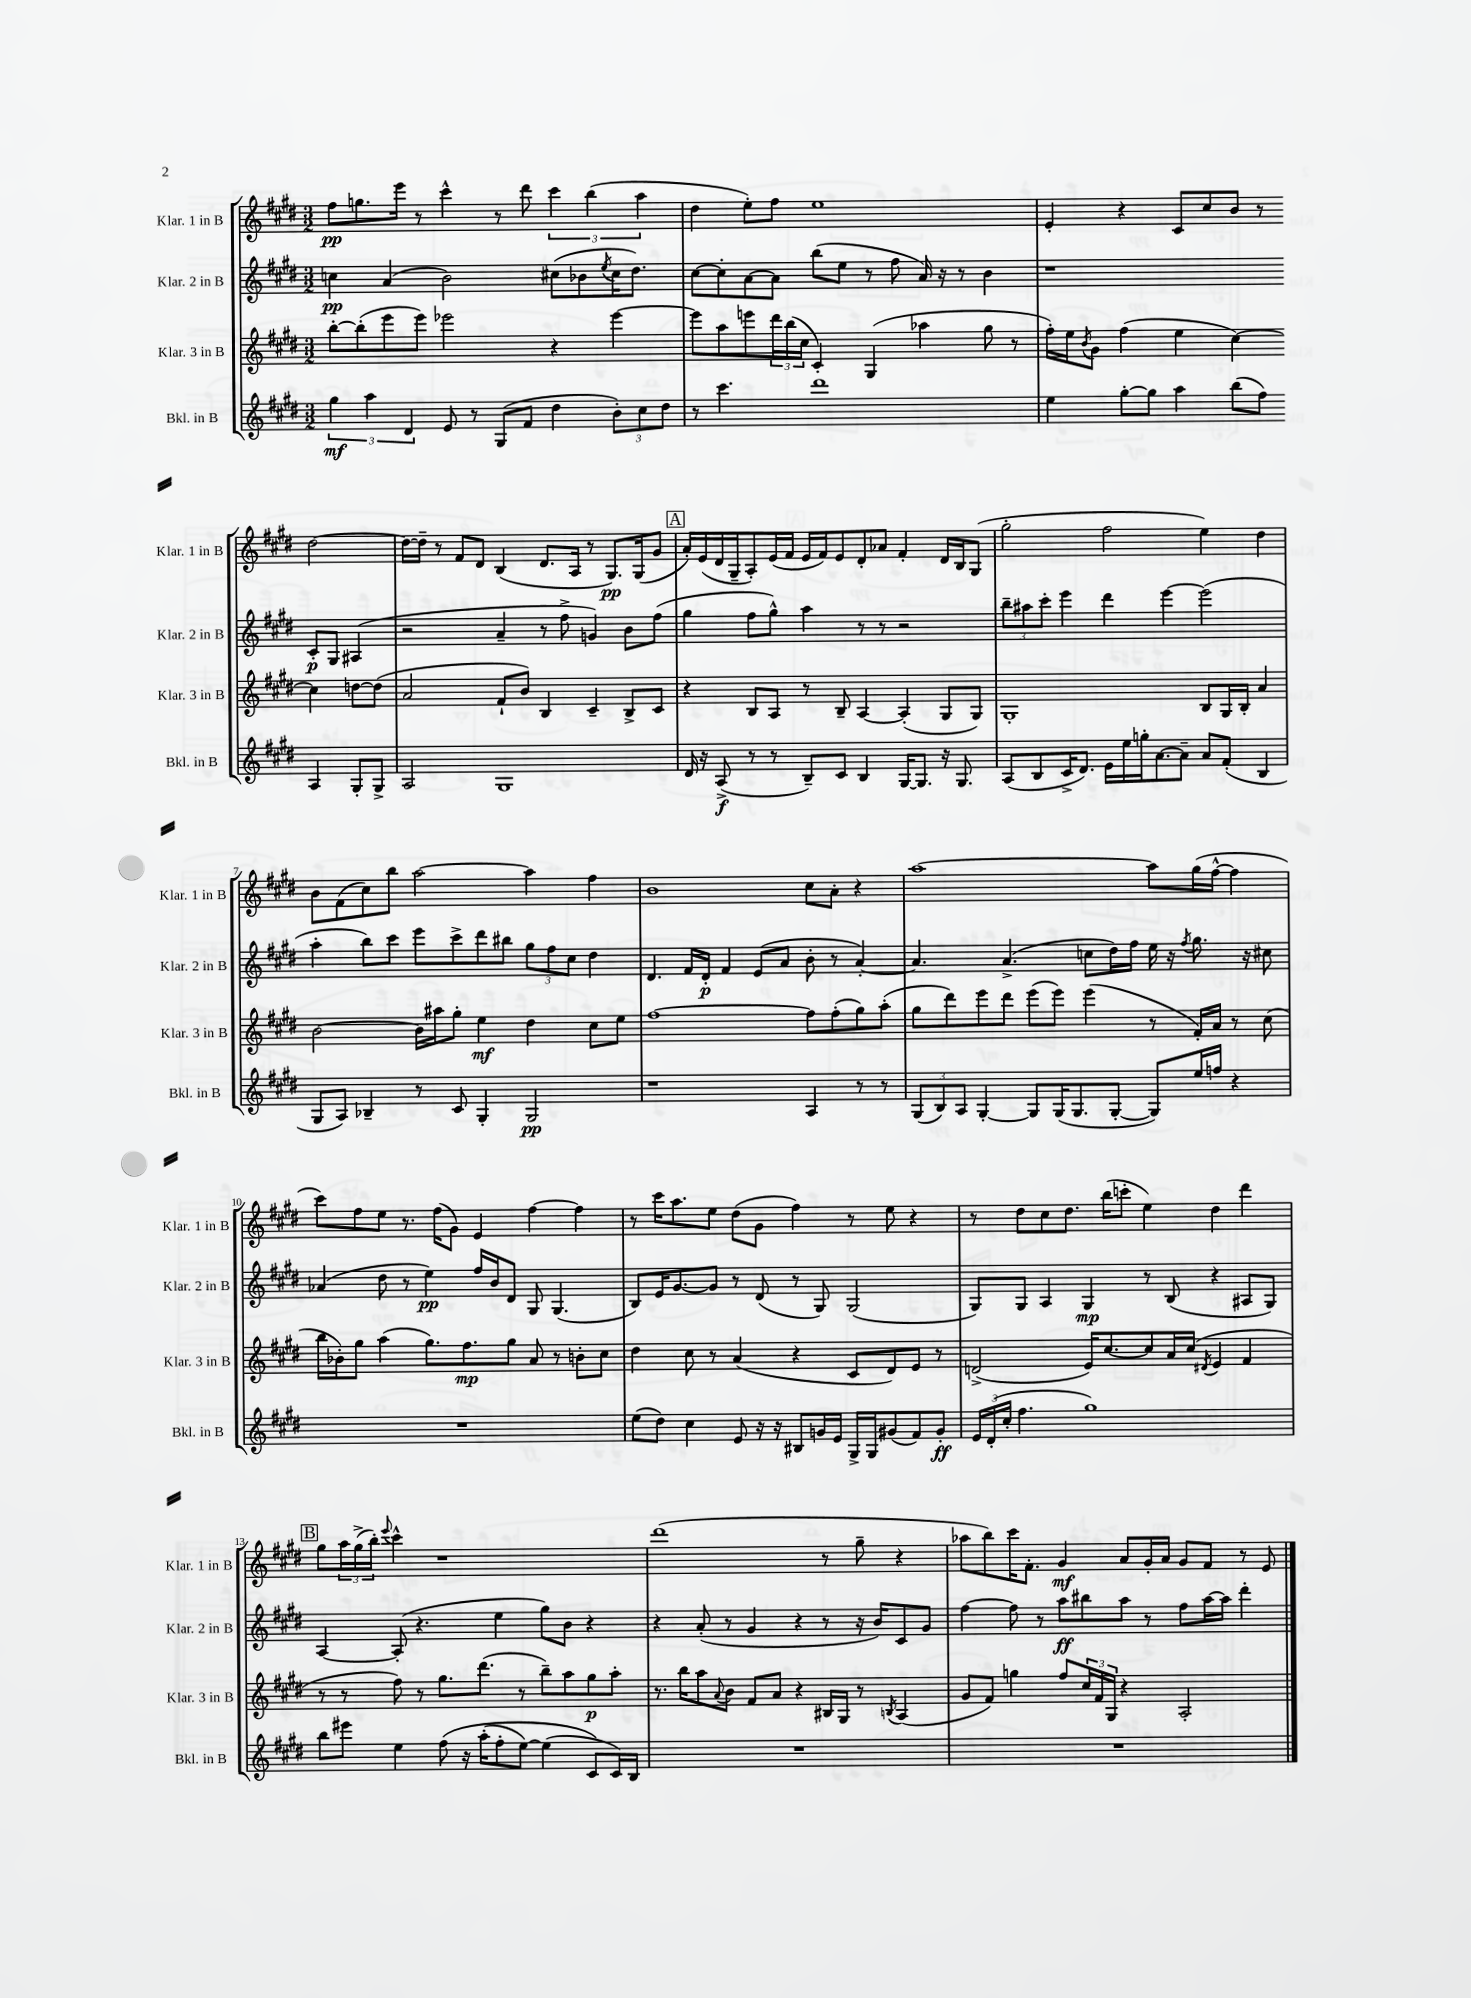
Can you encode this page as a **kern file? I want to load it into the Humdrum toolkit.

**kern	**dynam	**kern	**dynam	**kern	**dynam	**kern	**dynam
*part4	*part4	*part3	*part3	*part2	*part2	*part1	*part1
*staff4	*staff4	*staff3	*staff3	*staff2	*staff2	*staff1	*staff1
*I"Bkl. in B	*	*I"Klar. 3 in B	*	*I"Klar. 2 in B	*	*I"Klar. 1 in B	*
*I'Bkl. in B	*	*I'Klar. 3 in B	*	*I'Klar. 2 in B	*	*I'Klar. 1 in B	*
*clefG2	*	*clefG2	*	*clefG2	*	*clefG2	*
*k[f#c#g#d#]	*	*k[f#c#g#d#]	*	*k[f#c#g#d#]	*	*k[f#c#g#d#]	*
*M3/2	*	*M3/2	*	*M3/2	*	*M3/2	*
=1	=1	=1	=1	=1	=1	=1	=1
6gg#\	mf	[8bb'\L	.	4ccn\	pp	8ff#\L	pp
.	.	(8bb'\]	.	.	.	8.ggn\	.
6aa\	.	.	.	.	.	.	.
.	.	8eee\	.	(4a/	.	.	.
.	.	.	.	.	.	16eee\Jk	.
6d#/	.	.	.	.	.	.	.
.	.	8eee\J)	.	.	.	8r	.
8e/	.	2eee-X\	.	2b\)	.	4ccc#^^\	.
8r	.	.	.	.	.	.	.
(8G#/L	.	.	.	.	.	8r	.
8f#/J	.	.	.	.	.	8ddd#\	.
4dd#\	.	4r	.	(8cc#X\L	.	6ccc#\	.
.	.	.	.	8b-X\	.	.	.
.	.	.	.	.	.	(6bb\	.
.	.	.	.	8qee/	.	.	.
12b'\L)	.	[4eee-\	.	16cc#\K	.	.	.
.	.	.	.	8.dd#\J)	.	.	.
12cc#\	.	.	.	.	.	6aa\	.
12dd#\J	.	.	.	.	.	.	.
=2	=2	=2	=2	=2	=2	=2	=2
8r	.	8eee-\L]	.	[8cc#\L	.	4dd#\	.
4.ccc#\	.	8aa\	.	8cc#'\]	.	.	.
.	.	8eeen\	.	[8a\	.	8ee'\L)	.
.	.	24ddd#\L	.	8a\J]	.	8ff#\J	.
.	.	(24bb\	.	.	.	.	.
.	.	24cc#\JJ	.	.	.	.	.
1ddd#	.	4c#'/)	.	(8bb\L	.	1ee	.
.	.	.	.	8ee\J	.	.	.
.	.	(4G#/	.	8r	.	.	.
.	.	.	.	8ff#\	.	.	.
.	.	4aa-X\	.	16a/)	.	.	.
.	.	.	.	16r	.	.	.
.	.	.	.	8r	.	.	.
.	.	8gg#\	.	4b\	.	.	.
.	.	8r	.	.	.	.	.
=3	=3	=3	=3	=3	=3	=3	=3
4ee\	.	16ff#'\LL)	.	1r	.	4e'/	.
.	.	16ee\J	.	.	.	.	.
.	.	8qb/	.	.	.	.	.
.	.	8g#\J	.	.	.	.	.
[8gg#'\L	.	(4ff#\	.	.	.	4r	.
8gg#\J]	.	.	.	.	.	.	.
4aa\	.	4ee\	.	.	.	8c#/L	.
.	.	.	.	.	.	8cc#/	.
(8bb\L	.	[4cc#\)	.	.	.	8b/J	.
8ff#\J)	.	.	.	.	.	8r	.
4A/	.	4cc#\]	.	8c#'/L	p	[2dd#\	.
.	.	.	.	8G#/J	.	.	.
8G#'/L	.	[8ddn\L	.	(4A#X/	.	.	.
8G#^/J	.	(8dd\J]	.	.	.	.	.
!!LO:LB:g=z
=4	=4	=4	=4	=4	=4	=4	=4
2A/	.	2a/	.	2r	.	16dd#\LL_	.
.	.	.	.	.	.	16dd#~\JJ]	.
.	.	.	.	.	.	8r	.
.	.	.	.	.	.	8f#/L	.
.	.	.	.	.	.	8d#/J	.
1G#	.	8f#`/L	.	4a~/	.	(4B/	.
.	.	8b/J)	.	.	.	.	.
.	.	4B/	.	8r	.	8.d#/L	.
.	.	.	.	8ff#^\	.	.	.
.	.	.	.	.	.	16A/Jk	.
.	.	4c#~/	.	4gn/)	.	8r	.
.	.	.	.	.	.	8.G#/L)	pp
.	.	8B^/L	.	8b\L	.	.	.
.	.	.	.	.	.	(16G#/k	.
.	.	8c#/J	.	(8ff#\J	.	8g#/J	.
!!LO:REH:place=s1:t=A
=5	=5	=5	=5	=5	=5	=5	=5
16d#/	.	4r	.	4gg#\	.	16a'/LL)	.
16r	.	.	.	.	.	(16e/	.
(8A^/	f	.	.	.	.	16d#/	.
.	.	.	.	.	.	16G#~/J	.
8r	.	8B/L	.	8ff#\L	.	8A'/)	.
8r	.	8A/J	.	8gg#^^\J)	.	(16e/L	.
.	.	.	.	.	.	16f#/JJ	.
8B~/L)	.	8r	.	4aa\	.	16e/LL	.
.	.	.	.	.	.	16f#/J)	.
8c#/J	.	8B~/	.	.	.	8e/	.
4B/	.	[4A/	.	8r	.	8d#'/	.
.	.	.	.	8r	.	8a-X/J	.
[16G#/KL	.	(4A'/]	.	2r	.	4f#'/	.
8.G#/J]	.	.	.	.	.	.	.
16r	.	8G#/L	.	.	.	16d#/LL	.
8.G#/	.	.	.	.	.	16B/J	.
.	.	8G#/J)	.	.	.	(8G#/J	.
=6	=6	=6	=6	=6	=6	=6	=6
(8A/L	.	1G#'	.	12bb~\L	.	2gg#'\	.
.	.	.	.	12aa#X\	.	.	.
8B/	.	.	.	.	.	.	.
.	.	.	.	12ccc#'\J	.	.	.
16c#^/K	.	.	.	4eee\	.	.	.
8.d#/J)	.	.	.	.	.	.	.
16e\LL	.	.	.	4ddd#\	.	2ff#\	.
16ee\	.	.	.	.	.	.	.
16ggn'\J	.	.	.	.	.	.	.
[8.a\	.	.	.	.	.	.	.
.	.	.	.	[4eee\	.	.	.
8a~\J]	.	.	.	.	.	.	.
8a/L	.	8B/L	.	(2eee\]	.	4ee\)	.
(8f#'/J	.	16G#/L	.	.	.	.	.
.	.	16B'/JJ	.	.	.	.	.
4B/	.	4a/	.	.	.	4dd#\	.
!!LO:LB:g=z
=7	=7	=7	=7	=7	=7	=7	=7
8G#/L	.	[2b\	.	4aa'\	.	8b\L	.
8A/J)	.	.	.	.	.	(8f#\	.
4B-X~/	.	.	.	8bb\L)	.	8cc#\)	.
.	.	.	.	8ccc#\J	.	8bb\J	.
8r	.	16b\LL]	.	8eee\L	.	[2aa\	.
.	.	16aa#X\J	.	.	.	.	.
8c#/	.	8gg#'\J	.	8ccc#^\	.	.	.
4G#'/	.	4ee\	mf	8ddd#\	.	.	.
.	.	.	.	8bb#X\J	.	.	.
2G#/	pp	4dd#\	.	12gg#\L	.	4aa\]	.
.	.	.	.	12ff#\	.	.	.
.	.	.	.	12cc#\J	.	.	.
.	.	8cc#\L	.	4dd#\	.	4ff#\	.
.	.	8ee\J	.	.	.	.	.
=8	=8	=8	=8	=8	=8	=8	=8
1r	.	[1ff#	.	4.d#/	.	1b	.
.	.	.	.	16f#/LL	.	.	.
.	.	.	.	16d#'/JJ	p	.	.
.	.	.	.	4f#/	.	.	.
.	.	.	.	(8e/L	.	.	.
.	.	.	.	8a/J	.	.	.
4A/	.	8ff#\L]	.	8b'\	.	8cc#\L	.
.	.	(8ff#'\	.	8r	.	8a'\J	.
8r	.	8gg#\)	.	[4a'/)	.	4r	.
8r	.	(8aa'\J	.	.	.	.	.
=9	=9	=9	=9	=9	=9	=9	=9
(12G#/L	.	8gg#\L	.	4.a/]	.	[1aa	.
12B/)	.	.	.	.	.	.	.
.	.	8ddd#\)	.	.	.	.	.
12A/J	.	.	.	.	.	.	.
[4G#'/	.	8eee\	.	.	.	.	.
.	.	8ddd#\J	.	(4.a^/	.	.	.
8G#/L]	.	(8eee\L	.	.	.	.	.
(16G#/K	.	8eee\J)	.	.	.	.	.
8.G#/	.	.	.	.	.	.	.
.	.	(4eee\	.	8ccn\L	.	.	.
[8G#'/J	.	.	.	16dd#\L)	.	.	.
.	.	.	.	16ff#\JJ	.	.	.
8G#/L])	.	8r	.	16ee\	.	8aa\L]	.
.	.	.	.	16r	.	.	.
.	.	.	.	8qff#/	.	.	.
16ee/L	.	16f#'/LL)	.	8.gg#\	.	(16gg#\L	.
16ffn/JJ	.	16a/JJ	.	.	.	[16ff#^^\JJ	.
4r	.	8r	.	.	.	4ff#\]	.
.	.	.	.	16r	.	.	.
.	.	(8cc#\	.	8cc#X\	.	.	.
!!LO:LB:g=z
=10	=10	=10	=10	=10	=10	=10	=10
1.r	.	16bb\LL	.	(4a-X/	.	8ccc#\L)	.
.	.	16b-X'\J)	.	.	.	.	.
.	.	8gg#\J	.	.	.	8ff#\	.
.	.	(4aa\	.	8dd#\	.	8ee\J	.
.	.	.	.	8r	.	8.r	.
.	.	8.gg#\L)	.	4ee\)	pp	.	.
.	.	.	.	.	.	(16ff#\KL	.
.	.	.	.	.	.	8g#\J)	.
.	.	8.ff#\	mp	.	.	.	.
.	.	.	.	16ff#/LL	.	4e/	.
.	.	.	.	16b/J	.	.	.
.	.	8gg#\J	.	8d#/J	.	.	.
.	.	8a/	.	8G#/	.	[4ff#\	.
.	.	8r	.	(4.G#/	.	.	.
.	.	8bn'\L	.	.	.	4ff#\]	.
.	.	8cc#\J	.	.	.	.	.
=11	=11	=11	=11	=11	=11	=11	=11
(8ee\L	.	4dd#\	.	8B/L)	.	8r	.
8dd#\J)	.	.	.	16e/K	.	16ccc#\KL	.
.	.	.	.	[8.g#/	.	8.aa\	.
4cc#\	.	8cc#\	.	.	.	.	.
.	.	8r	.	8g#/J]	.	8ee\J	.
8e/	.	(4a/	.	8r	.	(8dd#\L	.
16r	.	.	.	(8d#/	.	8g#\J	.
16r	.	.	.	.	.	.	.
8B#X/L	.	4r	.	8r	.	4ff#\)	.
16gn/L	.	.	.	8G#/)	.	.	.
16e/JJ	.	.	.	.	.	.	.
16G#^/LL	.	8c#/L	.	(2G#/	.	8r	.
16G#/J	.	.	.	.	.	.	.
(8g#X/	.	8d#/)	.	.	.	8ee\	.
8f#/)	.	8e/J	.	.	.	4r	.
8g#'/J	ff	8r	.	.	.	.	.
=12	=12	=12	=12	=12	=12	=12	=12
24e/LL	.	(2dn^/	.	8G#/L)	.	8r	.
(24d#'/	.	.	.	.	.	.	.
24cc#'/JJ	.	.	.	.	.	.	.
4.ff#\	.	.	.	8G#/J	.	8dd#\L	.
.	.	.	.	4A/	.	8cc#\	.
.	.	.	.	.	.	8.dd#\J	.
1gg#)	.	16e/KL)	.	4G#/	mp	.	.
.	.	[8.cc#/	.	.	.	(16bb\KL	.
.	.	.	.	.	.	8cccn'\J	.
.	.	8cc#/]	.	8r	.	4ee\)	.
.	.	16a/L	.	(8B/	.	.	.
.	.	(16cc#/JJ	.	.	.	.	.
.	.	8qd#X/	.	.	.	.	.
.	.	4e/	.	4r	.	4dd#\	.
.	.	4f#/	.	8A#X/L	.	4ddd#\	.
.	.	.	.	8G#/J)	.	.	.
!!LO:LB:g=z
!!LO:REH:place=s1:t=B
=13	=13	=13	=13	=13	=13	=13	=13
8bb\L	.	8r	.	[4A/	.	8gg#\L	.
8eee#X\J	.	8r	.	.	.	24aa\L	.
.	.	.	.	.	.	(24gg#^\	.
.	.	.	.	.	.	24bb'\JJ)	.
.	.	.	.	.	.	8qqeee/	.
4ee\	.	8ff#\)	.	(8A'/]	.	4ccc#^^\	.
.	.	8r	.	4.r	.	.	.
(8ff#\	.	8.gg#\L	.	.	.	1r	.
16r	.	.	.	.	.	.	.
(16aa'\KL	.	(8.ddd#\J	.	.	.	.	.
8ff#'\	.	.	.	4ee\	.	.	.
[8ee\J)	.	8r	.	.	.	.	.
(4ee\]	.	8bb~\L)	.	8gg#\L)	.	.	.
.	.	8aa\	.	8b\J	.	.	.
8c#/L)	.	8gg#\	p	4r	.	.	.
16c#/L)	.	8aa'\J	.	.	.	.	.
16B/JJ	.	.	.	.	.	.	.
=14	=14	=14	=14	=14	=14	=14	=14
1.r	.	8.r	.	4r	.	(1ddd#	.
.	.	16bb\KL	.	.	.	.	.
.	.	8aa\	.	(8a'/	.	.	.
.	.	8qqa/	.	.	.	.	.
.	.	8b\J	.	8r	.	.	.
.	.	8f#/L	.	4g#/	.	.	.
.	.	8a/J	.	.	.	.	.
.	.	4r	.	4r	.	.	.
.	.	16B#X/LL	.	8r	.	8r	.
.	.	16G#/JJ	.	.	.	.	.
.	.	8r	.	16r	.	8gg#~\	.
.	.	.	.	16b/KL)	.	.	.
.	.	8qBn/	.	.	.	.	.
.	.	(4A/	.	8c#/	.	4r	.
.	.	.	.	8g#/J	.	.	.
=15	=15	=15	=15	=15	=15	=15	=15
1.r	.	8g#/L	.	[4ff#\	.	8aa-X\L	.
.	.	8f#/J)	.	.	.	8bb\)	.
.	.	4ggn\	.	8ff#\]	.	16ccc#\K	.
.	.	.	.	.	.	8.f#'\J	.
.	.	.	.	8r	.	.	.
.	.	8ff#/L	.	8aa\L	ff	4g#/	mf
.	.	24cc#/L	.	8bb#X\	.	.	.
.	.	24f#/	.	.	.	.	.
.	.	24G#/JJ	.	.	.	.	.
.	.	4r	.	8aa\J	.	8a/L	.
.	.	.	.	8r	.	16g#'/L	.
.	.	.	.	.	.	16a/JJ	.
.	.	2A'/	.	8ff#\L	.	8g#/L	.
.	.	.	.	[16aa\L	.	8f#/J	.
.	.	.	.	16aa\JJ]	.	.	.
.	.	.	.	4ddd#'\	.	8r	.
.	.	.	.	.	.	8e/	.
==	==	==	==	==	==	==	==
*-	*-	*-	*-	*-	*-	*-	*-
